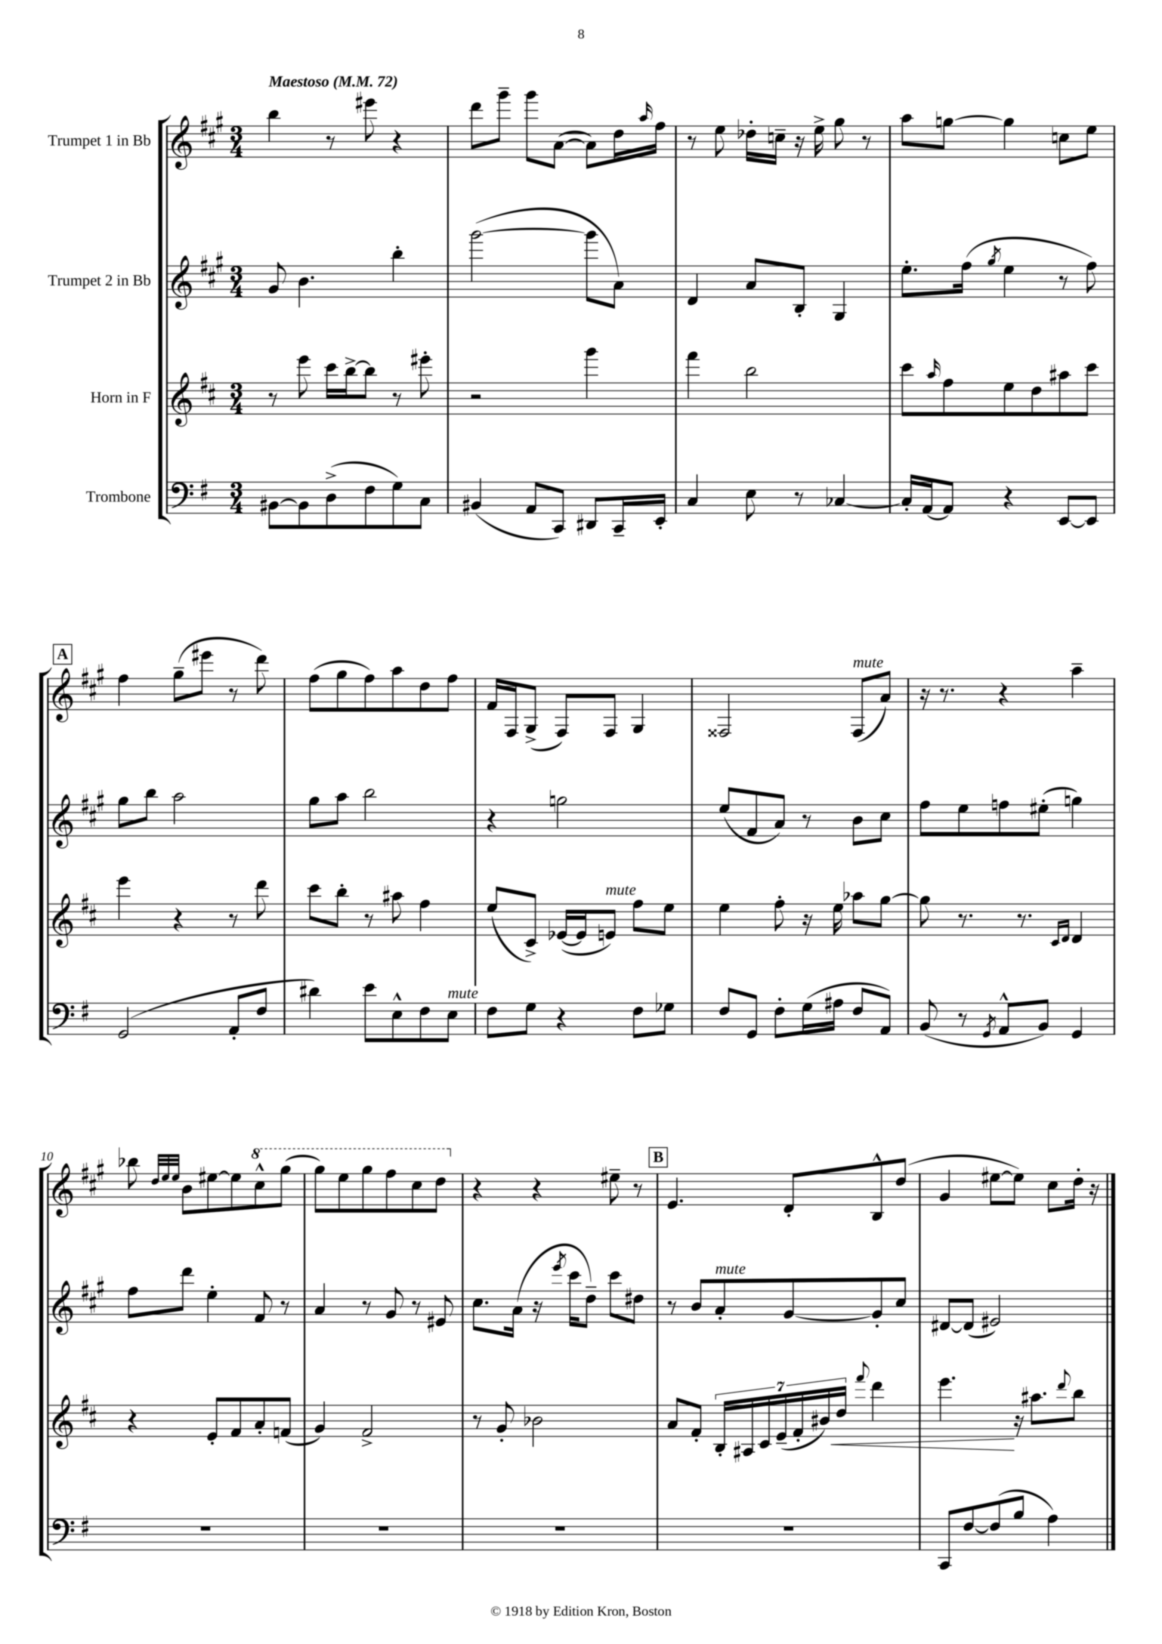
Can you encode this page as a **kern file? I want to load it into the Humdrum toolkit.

**kern	**kern	**dynam	**kern	**kern
*part4	*part3	*part3	*part2	*part1
*staff4	*staff3	*staff3	*staff2	*staff1
*I"Trombone	*I"Horn in F	*	*I"Trumpet 2 in Bb	*I"Trumpet 1 in Bb
*clefF4	*clefG2	*	*clefG2	*clefG2
*k[f#]	*k[f#c#]	*	*k[f#c#g#]	*k[f#c#g#]
*M3/4	*M3/4	*	*M3/4	*M3/4
*MM72	*MM72	*	*MM72	*MM72
=1	=1	=1	=1	=1
!	!	!	!	!LO:TX:a:B:t=Maestoso
[8BB#X\L	8r	.	8g#/	4bb\
8BB#\]	8eee\	.	4.b\	.
(8D^\	16ccc#\LL	.	.	8r
.	[16bb^\J	.	.	.
8F#\	8bb\J]	.	.	8eee#X\
8G\)	8r	.	4bb'\	4r
8C\J	8eee#X'\	.	.	.
=2	=2	=2	=2	=2
(4BB#X/	2r	.	([2ggg#\	8ddd\L
.	.	.	.	8ggg#~\J
8AA/L	.	.	.	8ggg#\L
8CC/J)	.	.	.	([8a\J
8DD#X/L	4ggg\	.	8ggg#\L]	8a\L])
16CC~/L	.	.	8a\J)	16dd\L
.	.	.	.	16qqaa/
16EE'/JJ	.	.	.	16ff#\JJ
=3	=3	=3	=3	=3
4C/	4fff#\	.	4d/	8r
.	.	.	.	8ee\
8E\	2bb\	.	8a/L	16dd-X'\LL
.	.	.	.	16ccn~\JJ
8r	.	.	8B'/J	16r
.	.	.	.	16ee^\
[4C-X/	.	.	4G#/	8gg#\
.	.	.	.	8r
=4	=4	=4	=4	=4
16C-'/LL]	8ccc#\L	.	8.ee'\L	8aa\L
[16AA/J	.	.	.	.
.	16qqaa/	.	.	.
8AA/J]	8ff#\	.	.	[8ggn\J
.	.	.	(16ff#\Jk	.
.	.	.	8qgg#/	.
4r	8ee\	.	4ee\	4gg\]
.	8dd\	.	.	.
[8EE/L	8aa#X\	.	8r	8ccn\L
8EE/J]	8ccc#\J	.	8ff#\)	8ee\J
!!LO:LB:g=z
!!LO:REH:place=s1:t=A
=5	=5	=5	=5	=5
(2GG/	4eee\	.	8gg#\L	4ff#\
.	.	.	8bb\J	.
.	4r	.	2aa\	(8gg#~\L
.	.	.	.	8eee#X\J
8AA'/L	8r	.	.	8r
8F#/J	8ddd\	.	.	8ddd\)
=6	=6	=6	=6	=6
4d#X\)	8ccc#\L	.	8gg#\L	(8ff#\L
.	8bb'\J	.	8aa\J	8gg#\
8e\L	8r	.	2bb\	8ff#\)
8E^^\	8aa#X\	.	.	8aa\
8F#\	4ff#\	.	.	8dd\
!LO:TX:a:i:t=mute	!	!	!	!
8E\J	.	.	.	8ff#\J
=7	=7	=7	=7	=7
8F#\L	(8ee/L	.	4r	16f#/LL
.	.	.	.	16F#/J
8G\J	8c#^/J)	.	.	(8G#^/J
4r	([16e-X/LL	.	2ggn\	8F#/L)
.	16e-/J]	.	.	.
!	!LO:TX:a:i:t=mute	!	!	!
.	8en/J)	.	.	8F#/J
8F#\L	8ff#\L	.	.	4G#/
8G-X\J	8ee\J	.	.	.
=8	=8	=8	=8	=8
8F#/L	4ee\	.	(8ee/L	2F##X/
8GG/J	.	.	8f#/	.
8F#'\L	8ff#'\	.	8a/J)	.
(16G\L	16r	.	8r	.
16A#X\JJ	16ee\	.	.	.
!	!	!	!	!LO:TX:a:i:t=mute
8F#/L	8aa-X\L	.	8b\L	(8F##/L
8AA/J)	[8gg\J	.	8cc#\J	8a/J)
=9	=9	=9	=9	=9
(8BB/	8gg\]	.	8ff#\L	16r
.	.	.	.	8.r
8r	8.r	.	8ee\	.
8qGG/	.	.	.	.
8AA^^/L	.	.	8ffn\	4r
.	8.r	.	.	.
8BB/J)	.	.	(8ee#X'\J	.
.	16qqc#/LL	.	.	.
.	16qqd/JJ	.	.	.
4GG/	4d/	.	4ggn\)	4aa~\
!!LO:LB:g=z
=10	=10	=10	=10	=10
2.r	4r	.	8ff#\L	8bb-X\
.	.	.	.	32qqdd/LLL
.	.	.	.	32qqee/
.	.	.	.	32qqee/JJJ
.	.	.	8ddd\J	8b\L
.	8e'/L	.	4ee'\	[8ee#X\
.	8f#/	.	.	8ee#\]
*	*	*	*	*8va
.	8a'/	.	8f#/	8ccc#^^\
.	(8fn/J	.	8r	(8ggg#\J
=11	=11	=11	=11	=11
2.r	4g/)	.	4a/	8ggg#\L)
.	.	.	.	8eee\
.	2f#^/	.	8r	8ggg#\
.	.	.	8g#/	8fff#\
.	.	.	8r	8ccc#\
.	.	.	8e#X/	8ddd\J
=12	=12	=12	=12	=12
*	*	*	*	*X8va
2.r	8r	.	8.cc#\L	4r
.	8g'/	.	.	.
.	.	.	(16a\Jk	.
.	2b-X\	.	16r	4r
.	.	.	8qeee/	.
.	.	.	16ccc#\KL	.
.	.	.	8dd~\J)	.
.	.	.	8ccc#\L	8ee#X~\
.	.	.	8dd#X\J	8r
!!LO:REH:place=s1:t=B
=13	=13	=13	=13	=13
2.r	8a/L	.	8r	4.e/
.	8f#'/J	.	8b/L	.
!	!	!	!LO:TX:a:i:t=mute	!
.	28B'/LL	.	8a'/	.
.	28A#X/	.	.	.
.	28c#/	.	.	.
.	(28e~/	.	.	.
.	.	.	[8g#/	8d'/L
.	28f#'/	.	.	.
.	28b#X/)	.	.	.
!	!	!LO:HP:b	!	!
.	28dd/JJ	<	.	.
.	8qqfff#/	.	.	.
.	4ddd\	.	8g#'/]	8B^^/
.	.	.	8cc#/J	(8dd/J
=14	=14	=14	=14	=14
8CC/L	4.eee\	.	[8d#X/L	4g#/
[8F#/	.	.	(8d#/J]	.
(8F#/]	.	.	2e#X/)	[8ee#X\L
8B/J	16r	[	.	8ee#\J])
.	8.aa#X\L	.	.	.
4A\)	.	.	.	8cc#\L
.	8qqddd/	.	.	.
.	8bb\J	.	.	16dd'\Jk
.	.	.	.	16r
==	==	==	==	==
*-	*-	*-	*-	*-
